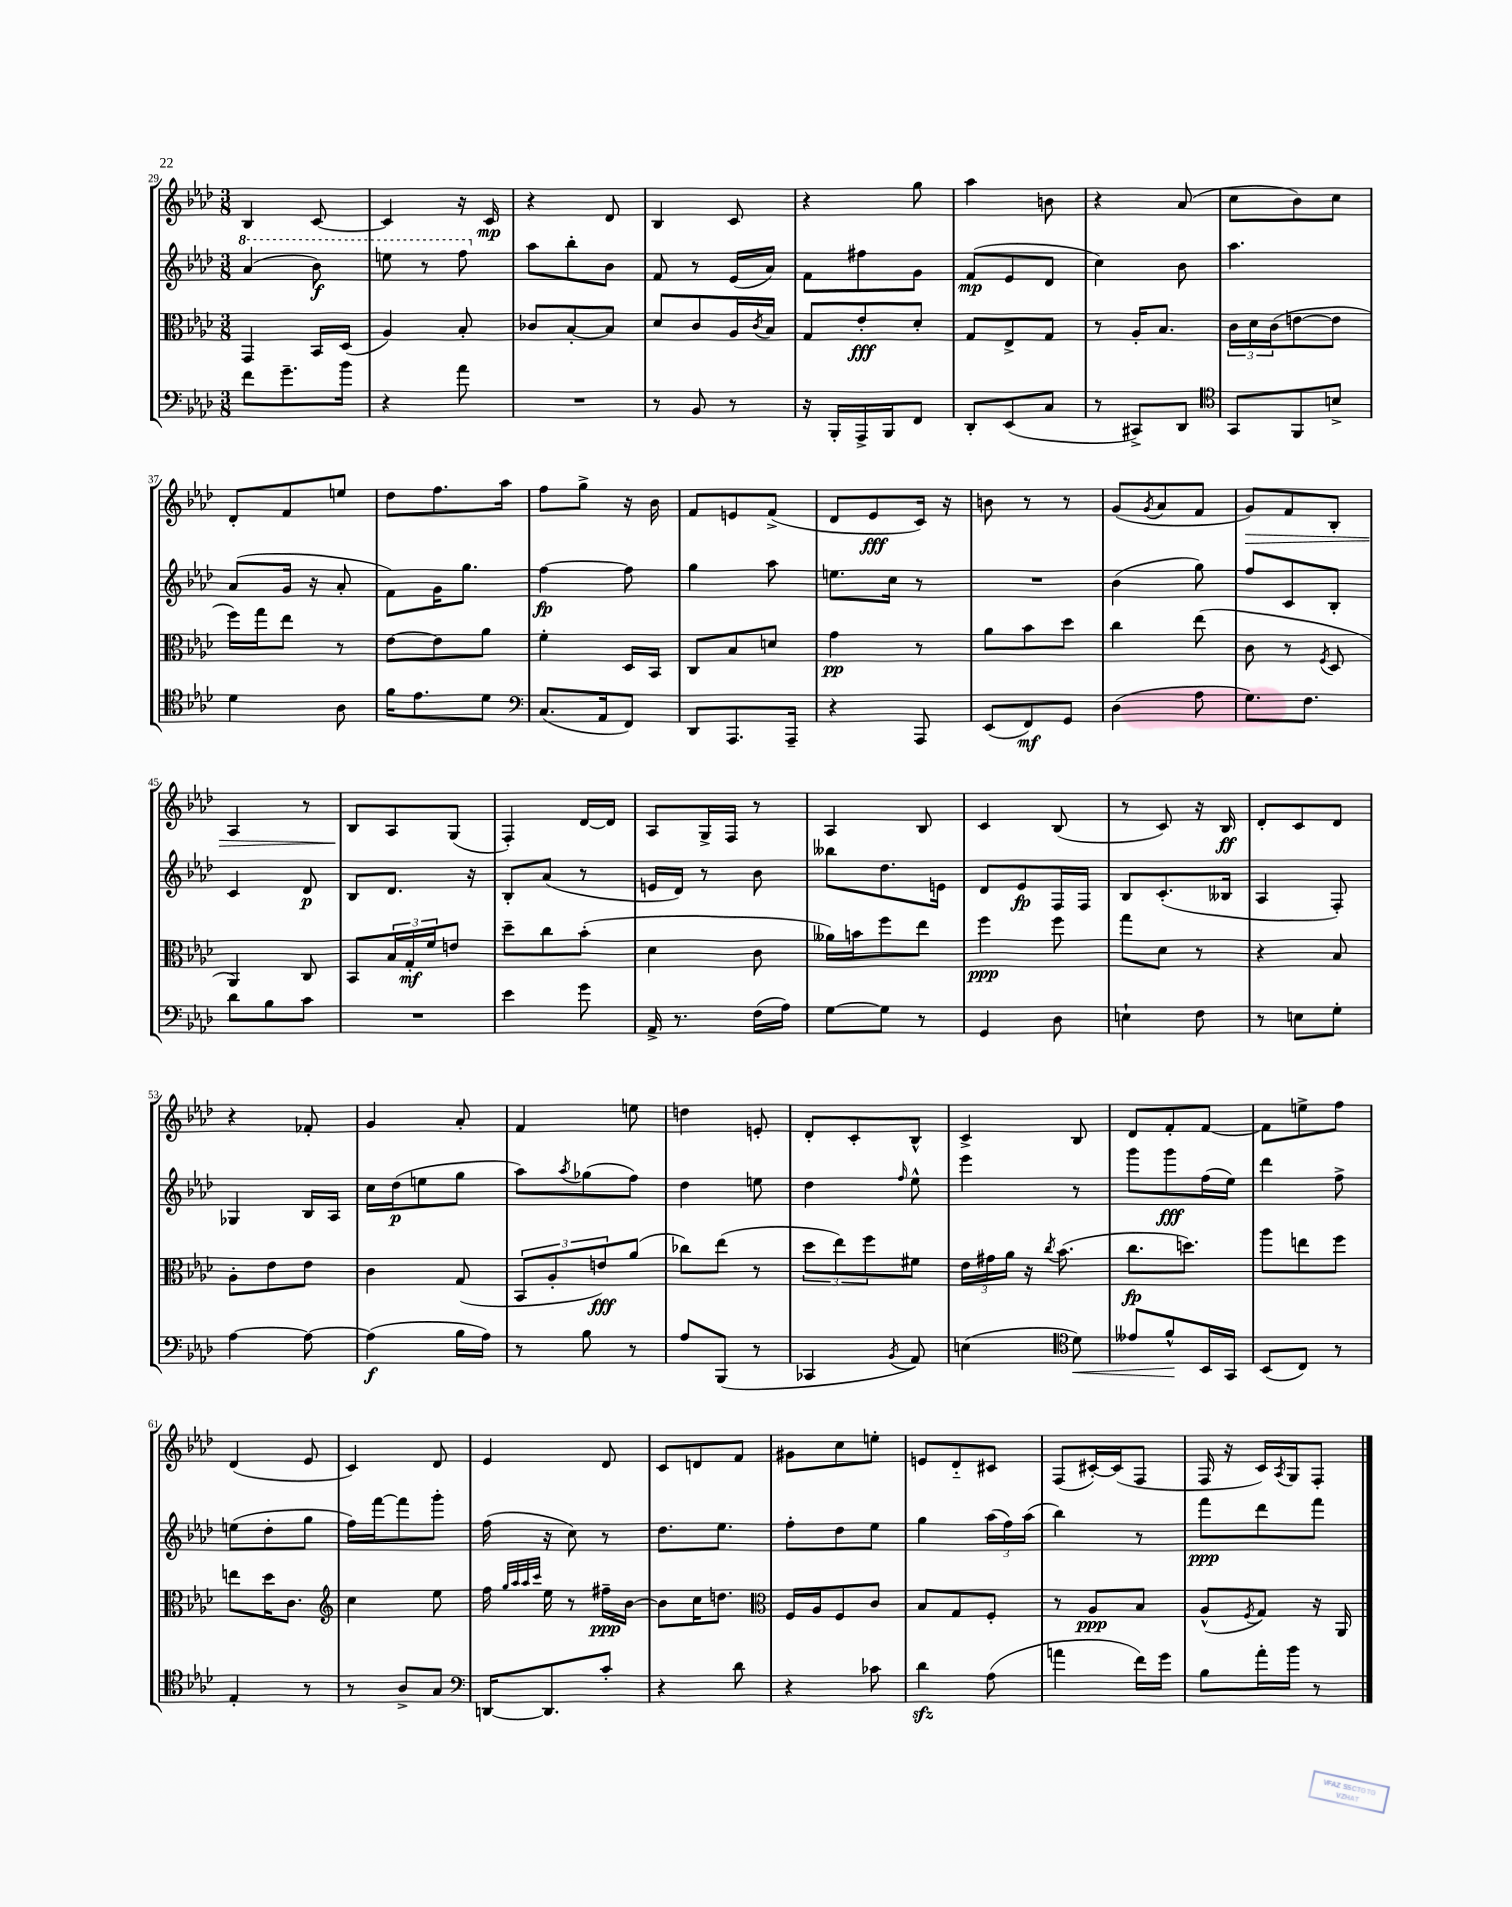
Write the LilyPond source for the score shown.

<<
\new StaffGroup <<
\new Staff = "s0" {
    \clef treble \key aes \major \numericTimeSignature \time 3/8
    bes4 c'8~ |
    c'4 r16 c'16\mp |
    r4 des'8 |
    bes4 c'8 |
    r4 g''8 |
    aes''4 b'8 |
    r4 aes'8( |
    c''8 bes'8) c''8 |
    des'8-. f'8 e''8 |
    des''8 f''8. aes''16 |
    f''8 g''8-> r16 bes'16 |
    f'8 e'8 f'8->( |
    des'8 ees'8\fff c'16) r16 |
    b'8 r8 r8 |
    g'8( \acciaccatura { g'8 } aes'8 f'8 |
    g'8\>) f'8 bes8-. |
    aes4 r8 |
    bes8\! aes8 g8( |
    f4-.) des'16~ des'16 |
    aes8 g16-> f16 r8 |
    aes4 bes8 |
    c'4 bes8( |
    r8 c'8) r16 bes16\ff |
    des'8-. c'8 des'8 |
    r4 fes'8-. |
    g'4 aes'8-. |
    f'4 e''8 |
    d''4 e'8-. |
    des'8-. c'8-. bes8-^ |
    c'4-> bes8 |
    des'8 f'8-. f'8~ |
    f'8 e''8-> f''8 |
    des'4( ees'8 |
    c'4) des'8 |
    ees'4 des'8 |
    c'8 d'8 f'8 |
    gis'8 c''8 e''8-. |
    e'8 des'8-_ cis'8 |
    f8( cis'16~-.) cis'16( f8 |
    f16 r16 c'16) \acciaccatura { aes8 } g16 f8-. \bar "|." |
}
\new Staff = "s1" {
    \clef treble \key aes \major \numericTimeSignature \time 3/8
    \ottava #1 aes''4( bes''8\f) |
    e'''8 r8 f'''8 \ottava #0 |
    aes''8 bes''8-. bes'8 |
    f'8 r8 ees'16( aes'16) |
    f'8 fis''8 g'8 |
    f'8\mp( ees'8 des'8 |
    c''4) bes'8 |
    aes''4. |
    aes'8( g'16 r16 aes'8-. |
    f'8) g'16 g''8. |
    f''4~\fp f''8 |
    g''4 aes''8 |
    e''8. c''16 r8 |
    R4. |
    bes'4( g''8) |
    f''8 c'8 bes8-. |
    c'4 des'8\p |
    bes8 des'8. r16 |
    bes8-. aes'8( r8 |
    e'16 des'16) r8 bes'8 |
    beses''8 des''8. e'16 |
    des'8 ees'8\fp f16 f16 |
    bes8 c'8.-.( beses16 |
    aes4 f8-.) |
    ges4 bes16 aes16 |
    c''16 des''16\p( e''8 g''8 |
    aes''8) \acciaccatura { aes''8 } ges''8( f''8) |
    des''4 e''8 |
    des''4 \grace { f''16 } ees''8-^ |
    ees'''4 r8 |
    g'''8 g'''8\fff f''16( ees''16) |
    des'''4 f''8-> |
    e''8( des''8-. g''8 |
    f''16) f'''16~ f'''8 g'''8-. |
    f''16( r16 c''8) r8 |
    des''8. ees''8. |
    f''8-. des''8 ees''8 |
    g''4 \tuplet 3/2 { aes''16( f''16) aes''16( } |
    bes''4) r8 |
    f'''8\ppp des'''8 f'''8 \bar "|." |
}
\new Staff = "s2" {
    \clef alto \key aes \major \numericTimeSignature \time 3/8
    g,4 bes,16 des16( |
    aes4) bes8-. |
    ces'8 bes8~-. bes8 |
    des'8 c'8 aes16 \acciaccatura { c'8 } bes16 |
    g8 ees'8-.\fff des'8-. |
    g8 ees8-> g8 |
    r8 aes16-. bes8. |
    \tuplet 3/2 { c'16 des'16 c'16( } e'8~ e'8 |
    f''16) g''16 ees''8 r8 |
    ees'8~ ees'8 aes'8 |
    f'4-. des16 bes,16 |
    c8 bes8 d'8 |
    g'4\pp r8 |
    aes'8 bes'8 des''8 |
    c''4 ees''8( |
    c'8 r8 \acciaccatura { f8 } des8 |
    aes,4) c8 |
    bes,8 \tuplet 3/2 { bes16 g16-.\mf f'16 } e'8 |
    des''8-- c''8 bes'8-.( |
    des'4 c'8 |
    aeses'16) b'16 f''8 ees''8 |
    f''4\ppp f''8 |
    g''8 des'8 r8 |
    r4 bes8 |
    aes8-. ees'8 ees'8 |
    c'4 g8( |
    \tuplet 3/2 { bes,8 aes8-. e'8\fff) } aes'8( |
    ces''8) ees''8( r8 |
    \tuplet 3/2 { des''8 ees''8) f''8 } fis'8 |
    \tuplet 3/2 { ees'16 gis'16 aes'16 } r16 \acciaccatura { c''8 } bes'8.( |
    c''8.\fp d''8.) |
    aes''8 e''8 f''8 |
    e''8 des''16 c'8. |
    \clef treble c''4 ees''8 |
    f''16 \grace { g''32 aes''32 aes''32 c'''32 } ees''16 r8 fis''16--\ppp bes'16~ |
    bes'8 c''16 d''8. |
    \clef alto f16 aes16 f8 c'8 |
    bes8 g8 f8-. |
    r8 aes8\ppp bes8 |
    aes8-^( \acciaccatura { f8 } g8) r16 aes,16 \bar "|." |
}
\new Staff = "s3" {
    \clef bass \key aes \major \numericTimeSignature \time 3/8
    f'8 g'8.-- bes'16 |
    r4 aes'8 |
    R4. |
    r8 bes,8 r8 |
    r16 bes,,16-. aes,,16-> bes,,16 f,8 |
    des,8-. ees,8( c8 |
    r8 cis,8->) des,8 |
    \clef tenor g,8 f,8 b8-> |
    des'4 aes8 |
    f'16 ees'8. des'8 |
    \clef bass c8.( aes,16 f,8) |
    des,8 aes,,8. aes,,16-- |
    r4 aes,,8 |
    ees,8( f,8\mf) g,8 |
    des4( aes8 |
    g8.) f8. |
    des'8 bes8 c'8 |
    R4. |
    ees'4 g'8 |
    aes,16-> r8. f16( aes16) |
    g8~ g8 r8 |
    g,4 des8 |
    e4-! f8 |
    r8 e8 g8-. |
    aes4~ aes8~ |
    aes4\f( bes16 aes16) |
    r8 bes8 r8 |
    aes8 bes,,8( r8 |
    ces,4 \acciaccatura { bes,8 } aes,8) |
    e4( \clef tenor des'8\<) |
    eeses'8 f'8-^\! bes,16 g,16 |
    bes,8( c8) r8 |
    ees4-. r8 |
    r8 aes8-> g8 |
    \clef bass d,16~ d,8. c'8-. |
    r4 des'8 |
    r4 ces'8 |
    des'4\sfz aes8( |
    a'4 f'16) g'16 |
    bes8 aes'16-. bes'16 r8 \bar "|." |
}
>>
>>
\layout { \context { \Score currentBarNumber = #29 } }
